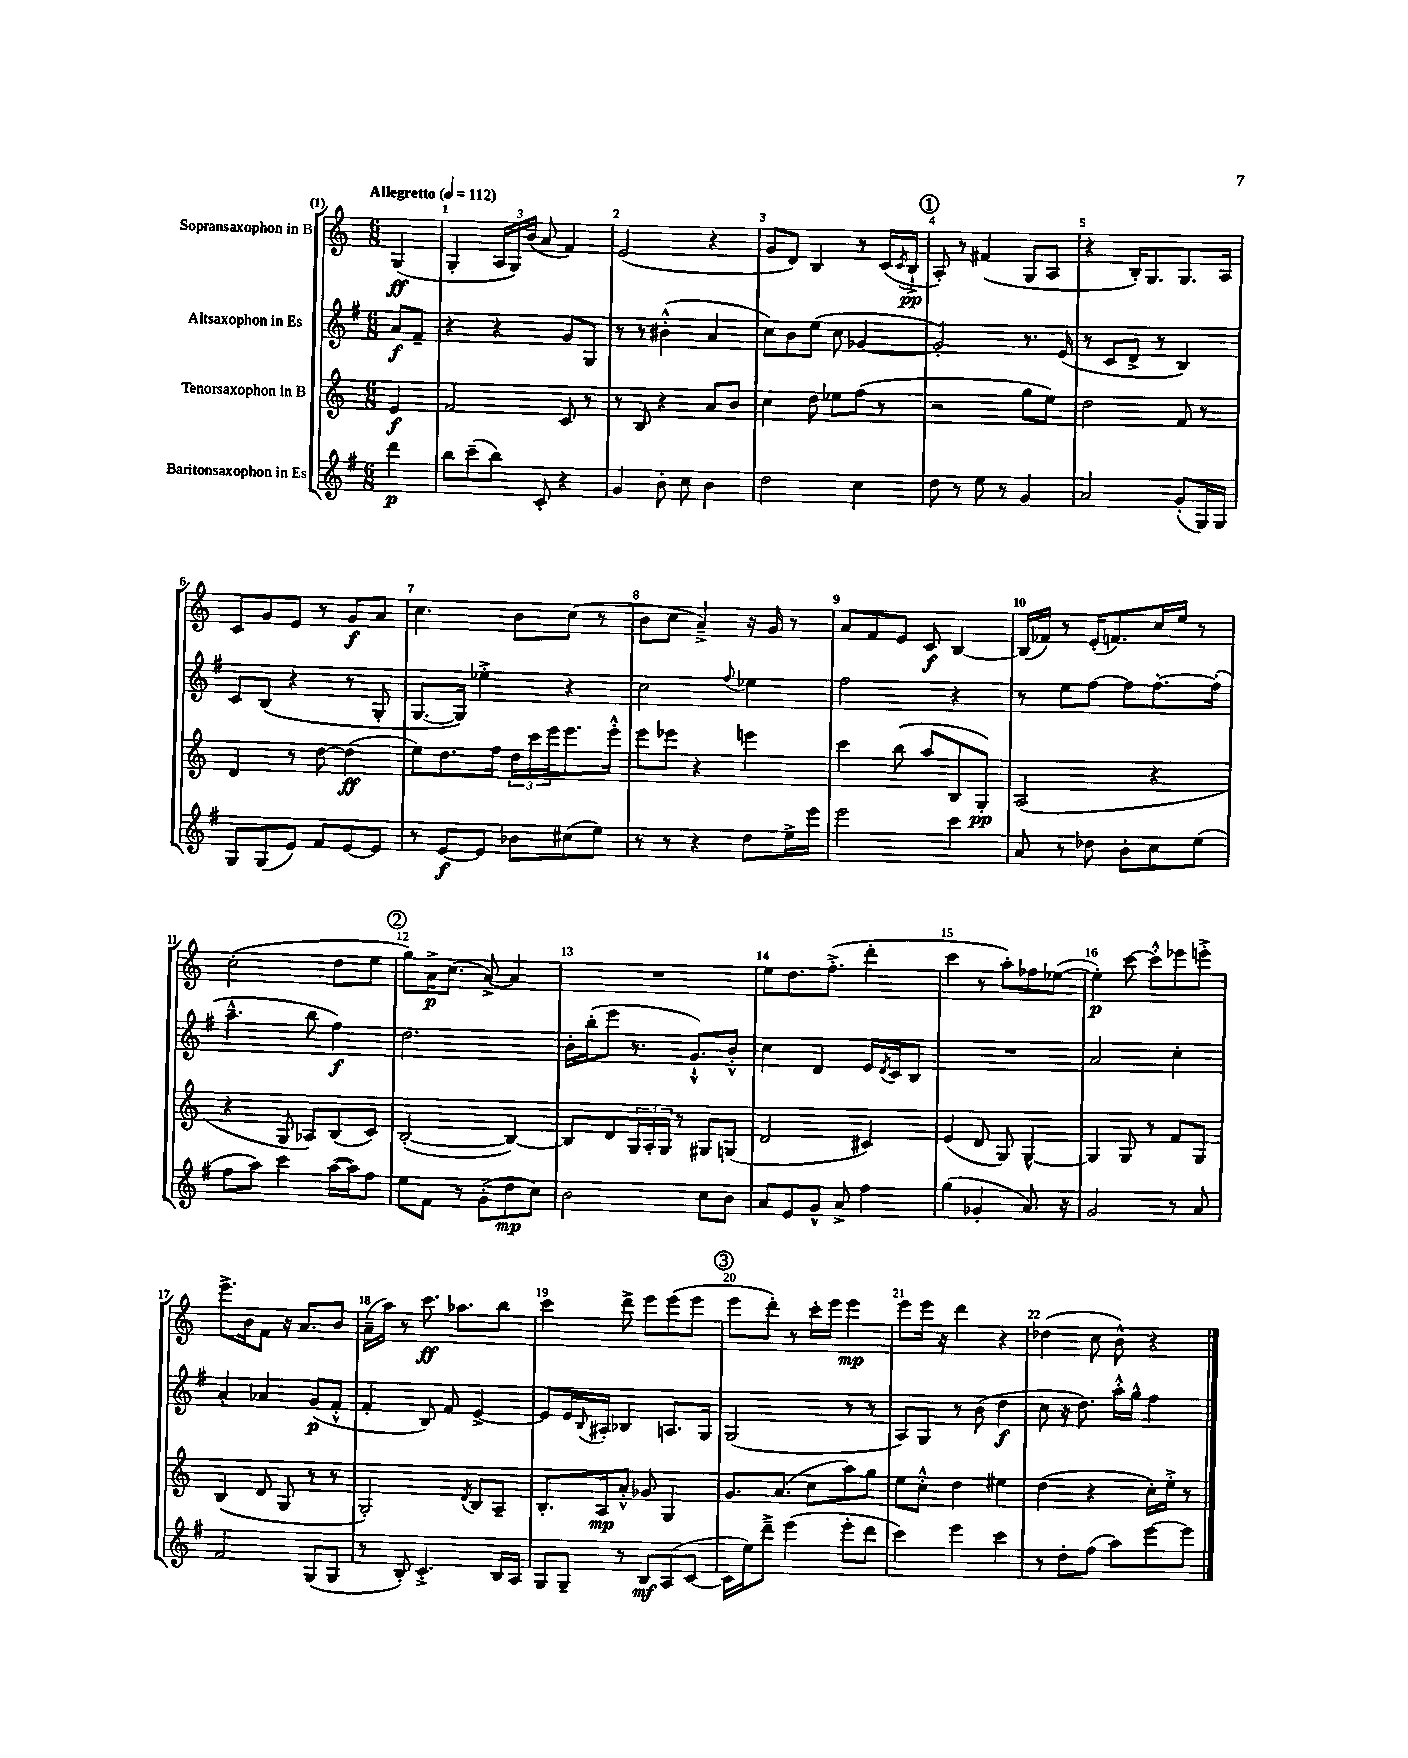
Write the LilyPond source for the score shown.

<<
\new StaffGroup <<
\new Staff = "s0" \with { instrumentName = "Sopransaxophon in B" } {
    \clef treble \key c \major \numericTimeSignature \time 6/8 \partial 4 \tempo "Allegretto" 4 = 112
    g4\ff( |
    g4-. \tuplet 3/2 { a16 g16) b'16( } a'8 f'4) |
    e'2( r4 |
    g'8 d'8) b4 r8 c'16( \acciaccatura { c'8 } b16-!->\pp |
    \mark \markup { \circle "1" } a8-.) r8 fis'4( g8 a8 |
    r4 b16-.) g8. g8. a16 |
    c'8 g'8 e'8 r8 g'8\f a'8 |
    c''4. b'8 c''8( r8 |
    b'8 c''8 a'4--->) r16 g'16 r8 |
    a'8 f'8 e'8 c'8\f b4~ |
    b16( fes'16) r8 e'16-.( f'8.) c''16 e''16 r8 |
    c''2-.( d''8 e''8 |
    \mark \markup { \circle "2" } g''8) a'16->\p c''8.( a'8~->) a'4 |
    R2. |
    e''8 d''8. f''8.-.->( d'''4-. |
    c'''4 r8 a''8-.) fes''8 ees''8~( |
    ees''4-.\p) c'''8~ c'''8-.-^ ees'''8 e'''8-.-> |
    e'''8.-> b'16 f'8 r16 a'8. b'8 |
    a'16--( a''16) r8 c'''8.\ff aes''8. b''8 |
    c'''4 d'''8-> e'''8 e'''8( e'''8 |
    \mark \markup { \circle "3" } e'''8 d'''8-.) r8 c'''16-. e'''16 e'''4\mp |
    e'''8 e'''16 r16 d'''4 r4 |
    des''4( c''8 b'8-^) r4 \bar "|." |
}
\new Staff = "s1" \with { instrumentName = "Altsaxophon in Es" } {
    \clef treble \key g \major \numericTimeSignature \time 6/8 \partial 4
    a'8\f fis'8-- |
    r4 r4 g'8 g8 |
    r8 r8 bis'4-.-^( a'4 |
    c''8) b'8 e''8( c''8 ges'4~ |
    \mark \markup { \circle "1" } ges'2-.) r8. e'16( |
    r8 c'8 d'8-> r8 b4) |
    c'8 b8( r4 r8 g8-. |
    g8.~ g16) ees''4-.-> r4 |
    c''2 \appoggiatura { fis''8 } ees''4 |
    fis''2 r4 |
    r8 e''8 fis''8~ fis''8 fis''8.~-. fis''16-.( |
    a''4.---^ b''8 fis''4\f) |
    \mark \markup { \circle "2" } d''2. |
    b'16-. b''16-.( e'''8 r8. g'8.-!-^) b'8-.-^ |
    c''4 d'4 e'16 \acciaccatura { d'8 } c'16 b8 |
    R2. |
    a'2 c''4-. |
    a'4-. aes'4 g'8\p( fis'8-.-^ |
    fis'4-. b8) fis'8 e'4~-> |
    e'8 e'16 \appoggiatura { b8 } ais16-. bes4 a8. g16 |
    \mark \markup { \circle "3" } g2( r8 r8 |
    a8) g8 r8 b'8( d''4\f |
    c''8 r16 d''8.) a''16-.-^ g''16-^ fis''4 \bar "|." |
}
\new Staff = "s2" \with { instrumentName = "Tenorsaxophon in B" } {
    \clef treble \key c \major \numericTimeSignature \time 6/8 \partial 4
    e'4\f |
    f'2 c'8 r8 |
    r8 b8 r4 a'8 b'8 |
    c''4 d''8 ees''8 f''8( r8 |
    \mark \markup { \circle "1" } r2 g''8 e''8) |
    d''2 f'8 r8 |
    d'4 r8 d''8~ d''4\ff( |
    e''8) d''8. f''16 \tuplet 3/2 { d''16 c'''16 e'''16 } e'''8. e'''16-.-^ |
    e'''8 ees'''8 r4 e'''4 |
    c'''4 b''8( a''8 b8 g8-.\pp) |
    a2( r4 |
    r4 g8 aes8) b8( c'8) |
    \mark \markup { \circle "2" } b2~-.( b4~) |
    b8 d'8 \tuplet 3/2 { g16 a16-. g16 } r8 gis8 g8( |
    d'2 cis'4) |
    e'4( d'8 g8) g4~-^ |
    g4 g8 r8 f'8 g8 |
    b4( d'8 g8 r8 r8 |
    g2-.) \acciaccatura { d'8 } b8 a8-- |
    b8.-. a16\mp a'8-.-^ ges'8 g4 |
    \mark \markup { \circle "3" } g'8. a'8.( c''8 a''8) g''8 |
    e''8 c''8-.-^ d''4 eis''4 |
    d''4( r4 c''16-.) e''16-.-> r8 \bar "|." |
}
\new Staff = "s3" \with { instrumentName = "Baritonsaxophon in Es" } {
    \clef treble \key g \major \numericTimeSignature \time 6/8 \partial 4
    d'''4\p |
    b''8 c'''8--( b''8) c'8-. r4 |
    g'4 b'8-. c''8 b'4 |
    d''2 c''4 |
    \mark \markup { \circle "1" } d''8 r8 e''8 r8 g'4 |
    a'2 g'8-.( g16) g16 |
    g8 g8( e'8) fis'8 e'8~ e'8 |
    r8 e'8~\f e'8 bes'8 cis''8( e''8) |
    r8 r8 r4 d''8 e''16-> e'''16 |
    e'''2 c'''4 |
    a'8 r8 des''8 b'8-. c''8 e''8( |
    fis''8 a''8) c'''4 a''16~( a''16) fis''8 |
    \mark \markup { \circle "2" } e''8 fis'8 r8 g'8-.( d''8\mp c''8) |
    b'2 c''8 b'8 |
    a'8 e'8 g'8-^ a'8-> fis''4 |
    g''4( ges'4-. a'8.) r16 |
    g'2 r8 a'8 |
    fis'2 g8( g8 |
    r8 b8-.) c'4.-.-> b16 a16 |
    g8 g8-- r8 b8\mf a8( c'8~ |
    \mark \markup { \circle "3" } c'16 e''16) d'''8---> e'''4( e'''8-. d'''8 |
    c'''4) e'''4 c'''4 |
    r8 d''8-. fis''8( a''8) e'''8~ e'''8 \bar "|." |
}
>>
>>
\layout { \context { \Score \override BarNumber.break-visibility = ##(#f #t #t) barNumberVisibility = #all-bar-numbers-visible } }
